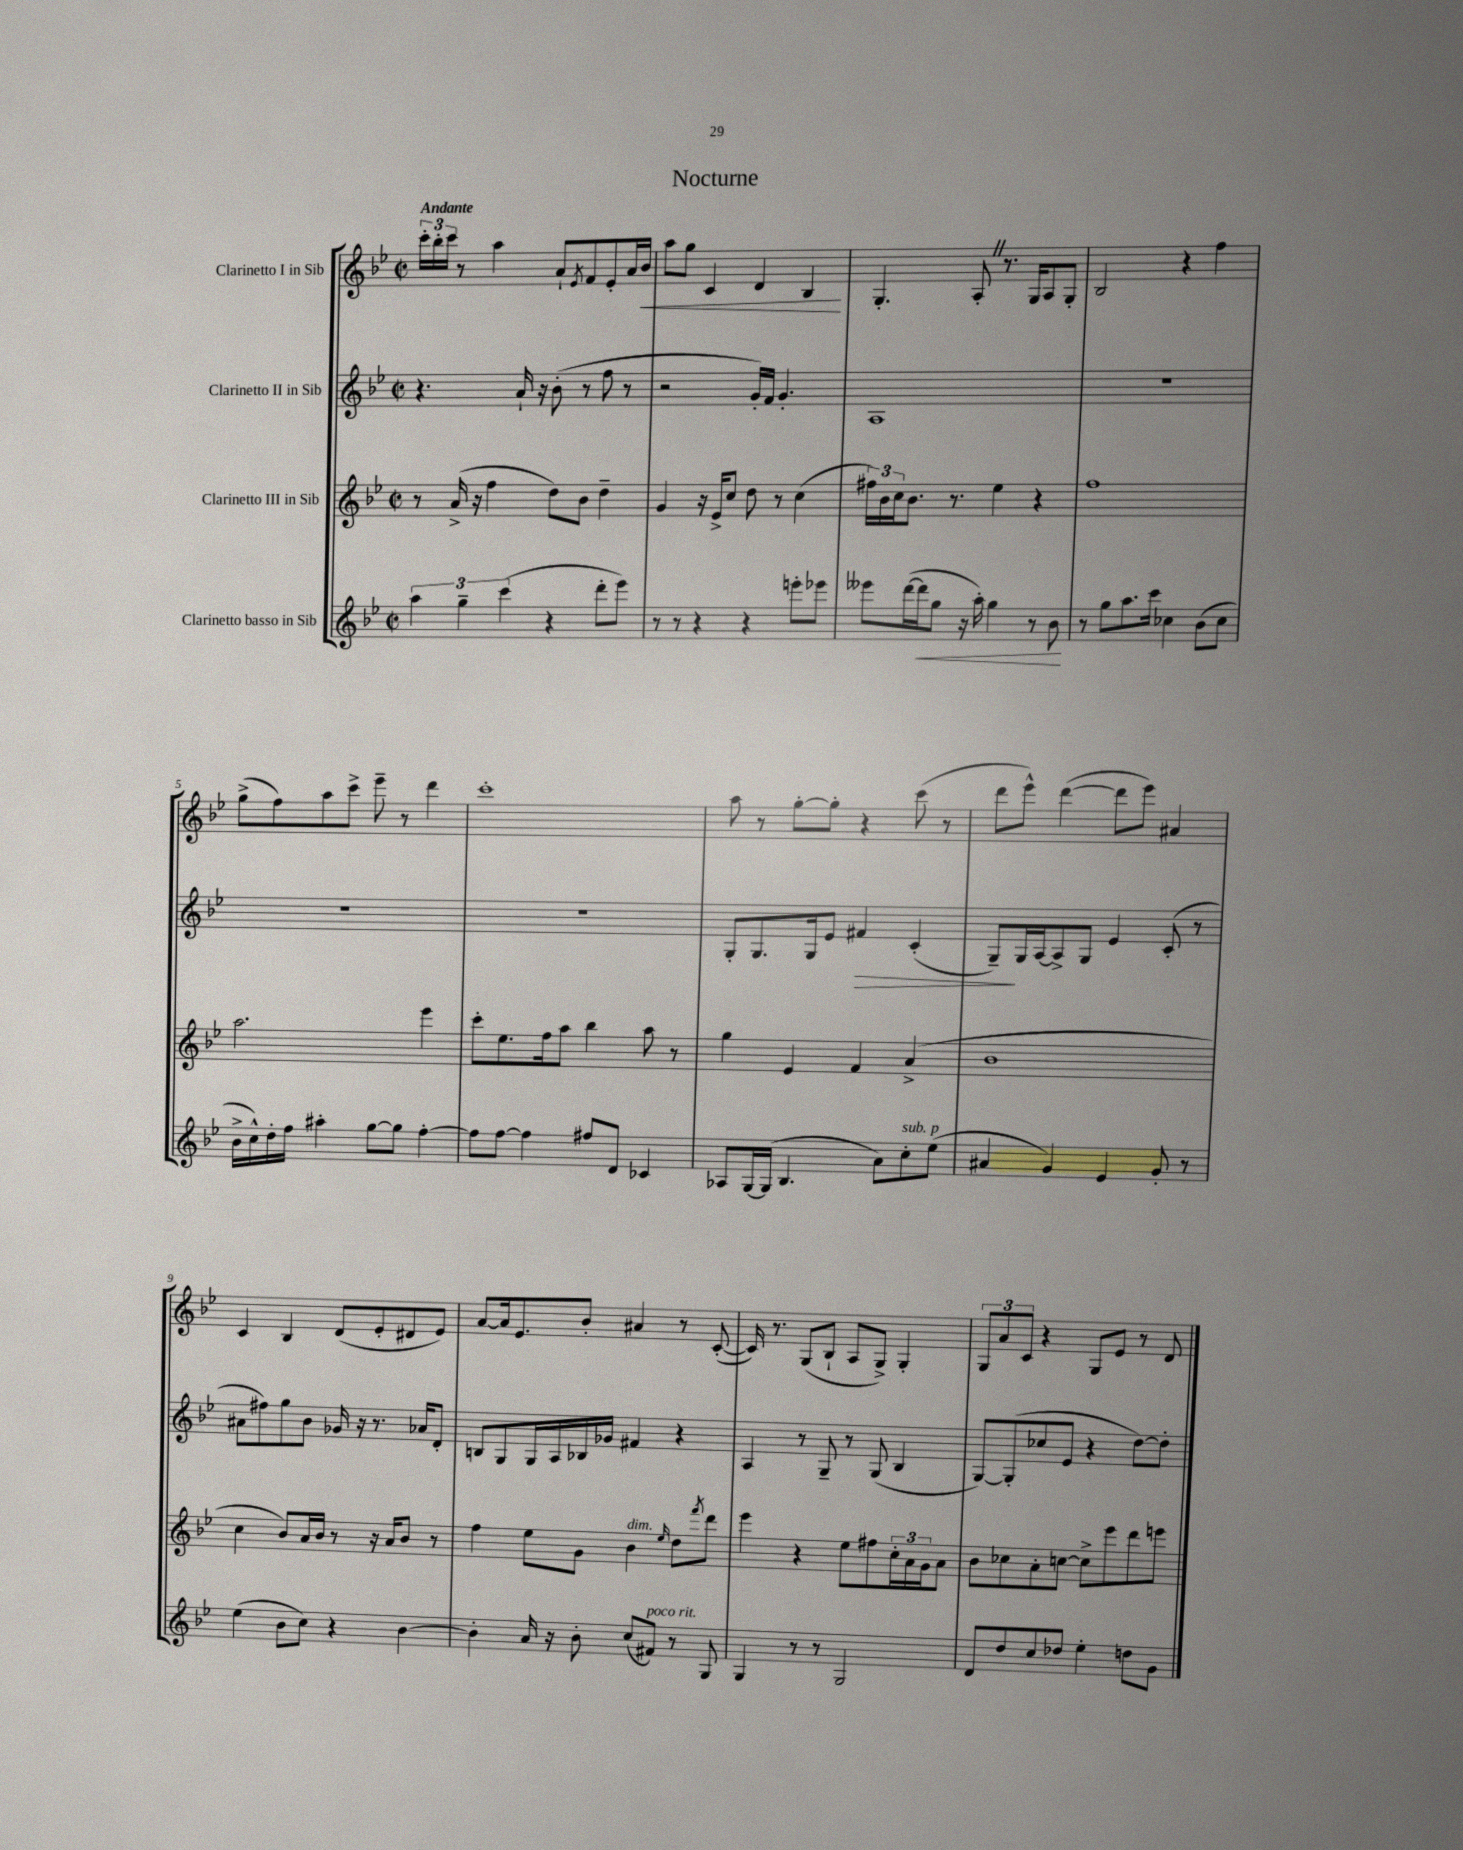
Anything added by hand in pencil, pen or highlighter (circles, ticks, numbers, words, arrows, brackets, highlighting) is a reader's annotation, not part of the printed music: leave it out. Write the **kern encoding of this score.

**kern	**kern	**kern	**kern
*staff4	*staff3	*staff2	*staff1
*clefG2	*clefG2	*clefG2	*clefG2
*k[b-e-]	*k[b-e-]	*k[b-e-]	*k[b-e-]
*M2/2	*M2/2	*M2/2	*M2/2
*met(c|)	*met(c|)	*met(c|)	*met(c|)
6aa\	8r	4.r	24ccc'\LL
.	.	.	24bb-'\
.	.	.	24ccc\JJ
.	(16a^/	.	8r
6gg~\	.	.	.
.	16r	.	.
.	4ff\	.	4aa\
(6ccc\	.	.	.
.	.	16a`/	.
.	.	16r	.
4r	8dd\L)	(8b-'\	8a`/L
.	.	.	8qe-/
.	8b-\J	8r	8f/
8ddd'\L	4dd~\	8ff\	8e-'/
8eee-\J)	.	8r	16a/L
.	.	.	16b-/JJ
=	=	=	=
8r	4g/	2r	8aa\L
8r	.	.	8gg\J
4r	16r	.	4c/
.	16e-^/LK	.	.
.	8cc/J	.	.
4r	8dd\	16g'/LL)	4d/
.	.	16f/JJ	.
.	8r	4.g'/	.
8eee'\L	(4cc\	.	4B-/
8eee-\J	.	.	.
=	=	=	=
8eee--\L	24ff#\LL)	1A	4.G'/
.	24b-\	.	.
.	24cc\J	.	.
([16ddd\L	8.b-\J	.	.
16ddd\]J	.	.	.
8gg\J	.	.	.
.	8.r	.	.
16r	.	.	8A'/
16aa'\)	.	.	.
4gg\	4ee-\	.	8.r
.	.	.	16G/LK
8r	4r	.	8A/
8b-\	.	.	8G'/J
=	=	=	=
8r	1ff	1r	2B-/
8gg\L	.	.	.
8.aa\	.	.	.
16ccc\Jk	.	.	.
4cc-\	.	.	4r
(8b-\L	.	.	4ff\
8cc-\J	.	.	.
=	=	=	=
16b-^\LL	2.aa\	1r	(8gg^\L
16cc^^\)	.	.	.
16dd'\	.	.	8ff\)
16ff\JJ	.	.	.
4aa#'\	.	.	8aa\
.	.	.	8ccc^\J
[8gg\L	.	.	8eee-~\
8gg\]J	.	.	8r
[4ff'\	4eee-\	.	4ddd\
=	=	=	=
8ff\]L	8ccc'\L	1r	1ccc'
[8ff\J	8.ee-\	.	.
4ff\]	.	.	.
.	16ff\k	.	.
.	8aa\J	.	.
8ff#/L	4bb-\	.	.
8d/J	.	.	.
4c-/	8aa\	.	.
.	8r	.	.
=	=	=	=
8A-/L	4gg\	8G'/L	8aa\
[16G/L	.	8.G/	8r
(16G/]JJ	.	.	.
4.B-/	4e-/	.	[8gg'\L
.	.	16G/k	.
.	.	8e-/J	8gg'\]J
.	4f/	4f#/	4r
8a\L)	.	.	.
8cc'\	(4a^/	(4c'/	(8ccc\
(8ee-\J	.	.	8r
=	=	=	=
4a#/	1b-	8G~/L)	8ddd\L
.	.	16G/L	8eee-^^\J)
.	.	[16A/J	.
4g/)	.	8A^/]	([4ddd\
.	.	8G/J	.
4e-/	.	4e-/	8ddd\]L
.	.	.	8eee-\J)
8g'/	.	(8c'/	4a#/
8r	.	8r	.
=	=	=	=
(4ee-\	4cc\	8a#\L	4c/
.	.	8ff#\)	.
8b-\L	8b-/L)	8gg\	4B-/
8cc\J)	16a/L	8b-\J	.
.	16b-/JJ	.	.
4r	8r	16g-/	(8d/L
.	.	16r	.
.	16r	8.r	8e-'/
.	16a/LK	.	.
[4b-\	8b-/J	.	8d#/
.	.	16a-/LK	.
.	8r	8d'/J	8e-/J)
=	=	=	=
4b-'\]	4ff\	8B/L	[8a/L
.	.	8G/	16a/]k
.	.	.	8.e-/
16a/	8ee-\L	16G/L	.
16r	.	16A/	.
8b-'\	8g\J	16B-/	8b-'/J
.	.	16g-/JJ	.
(8cc/L	4b-\	4f#/	4a#/
8f#/J)	.	.	.
.	16qqee-/	.	.
8r	8dd\L	4r	8r
.	8qfff/	.	.
8G/	8ddd\J	.	([8c'/
=	=	=	=
4G/	4eee-\	4A/	16c/])
.	.	.	8.r
8r	4r	8r	(8G/L
8r	.	8G~/	8B-`/J
2G/	8ee-\L	8r	8A/L
.	8ff#\	(8G/	8G^/J)
.	24cc'\L	4B-/	4G'/
.	24a\	.	.
.	24g\J	.	.
.	8a\J	.	.
=	=	=	=
8d/L	8b-\L	[8G/L)	12G/L
.	.	.	12a/
8dd/	8cc-\	(8G'/]	.
.	.	.	12c/J
8cc/	8a'\	8cc-/	4r
8dd-/J	[8cc\J	8e-/J	.
4ee-'\	8cc^\]L	4r	8G/L
.	8eee-\	.	8e-/J
8dd\L	8ddd\	[8dd\L)	8r
8g\J	8eee\J	8dd'\]J	8d/
==	==	==	==
*-	*-	*-	*-
